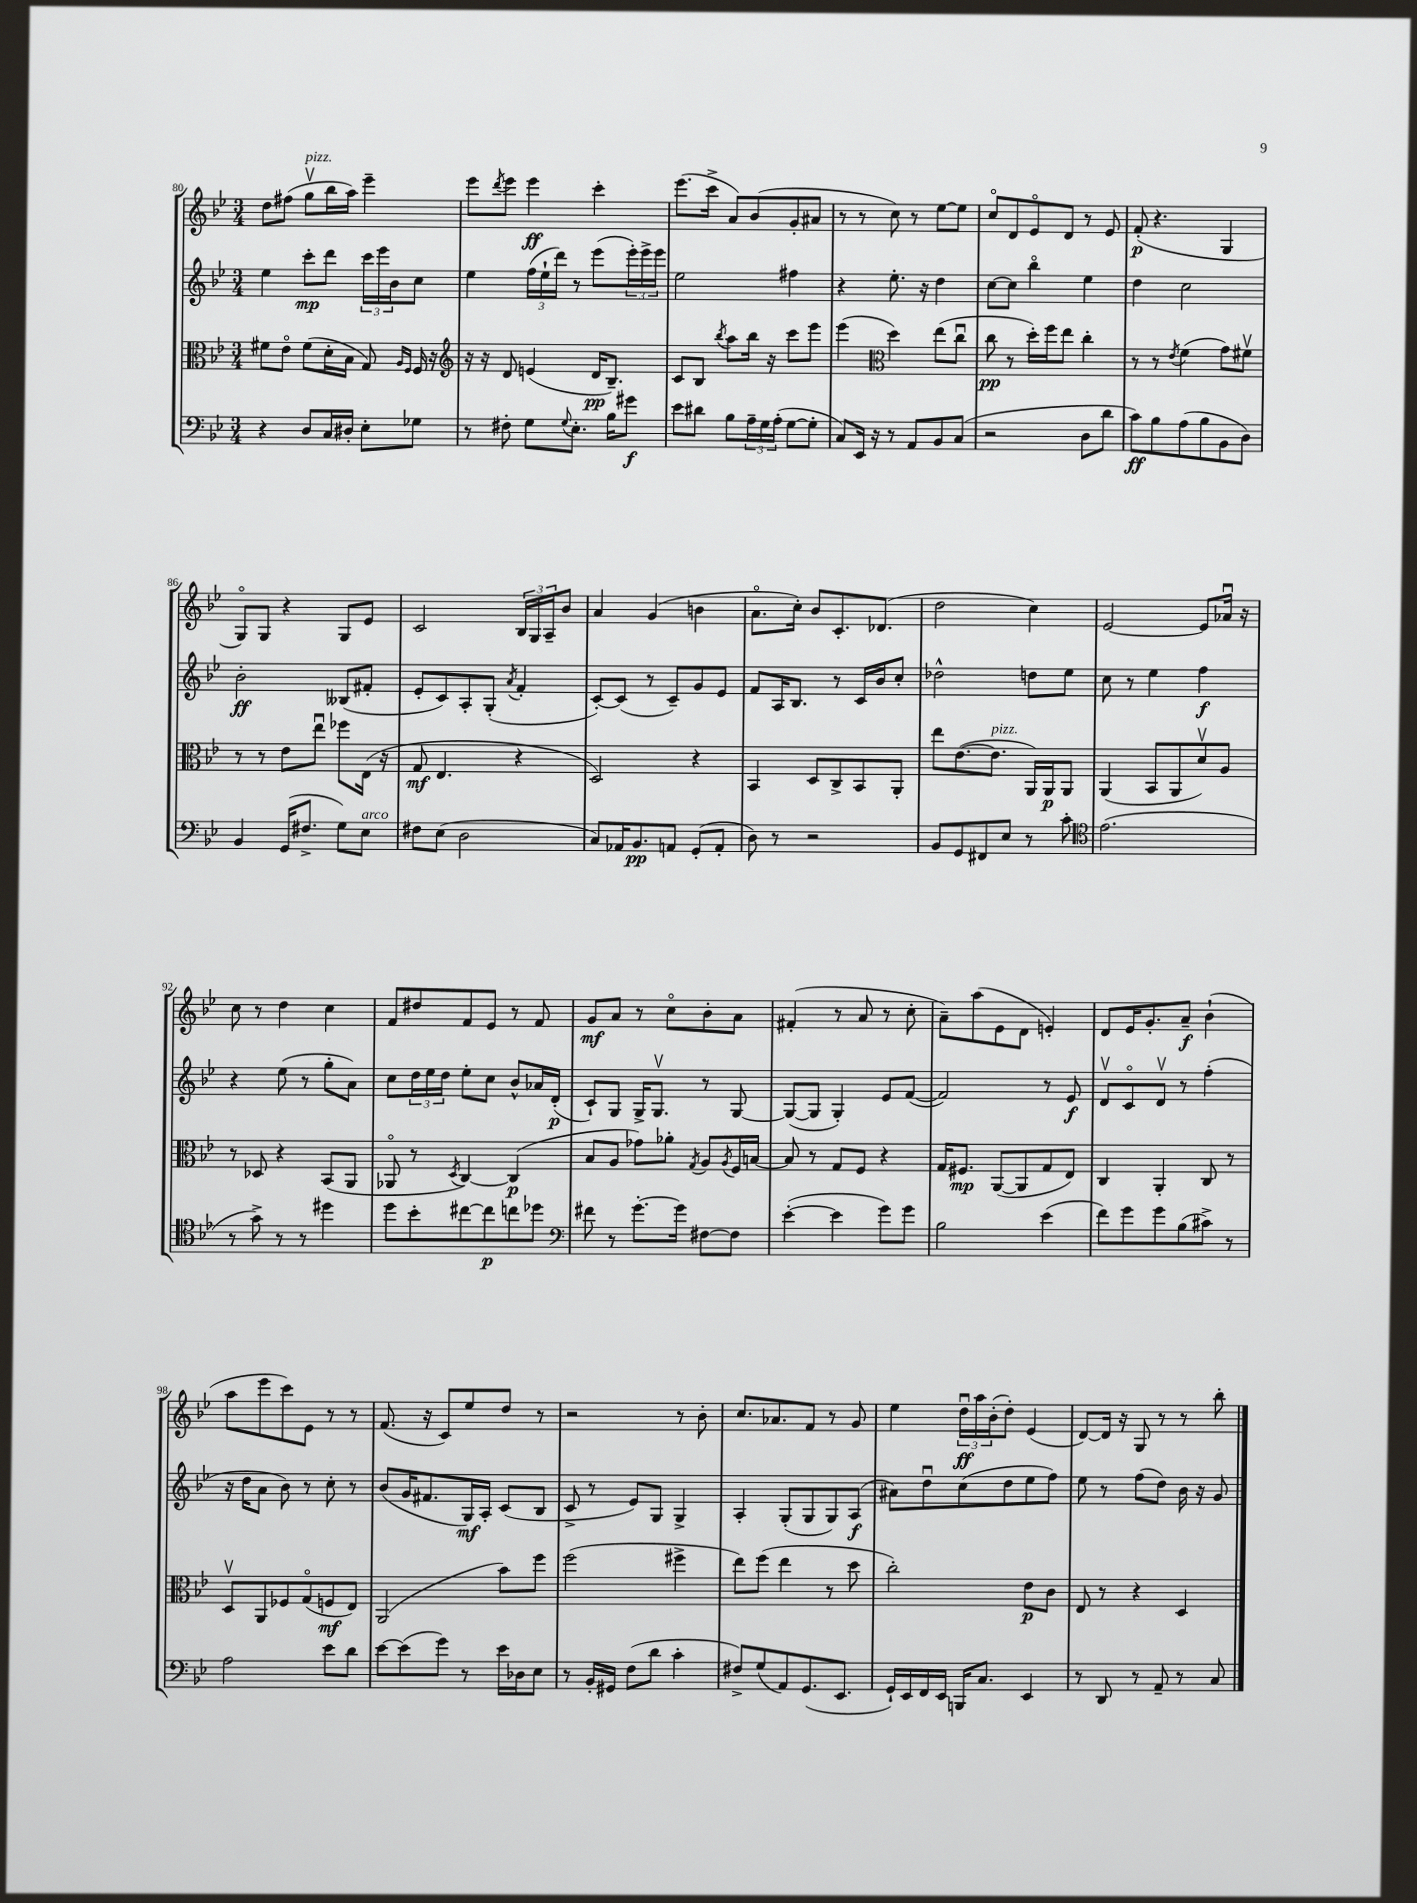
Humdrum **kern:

**kern	**kern	**kern	**kern
*staff4	*staff3	*staff2	*staff1
*clefF4	*clefC3	*clefG2	*clefG2
*k[b-e-]	*k[b-e-]	*k[b-e-]	*k[b-e-]
*M3/4	*M3/4	*M3/4	*M3/4
4r	8f#	4ee-	8dd
.	8e-o	.	(8ff#
8D	(8f#	8ccc'	8ggv
16C	16d'	8ddd	16bb-
16D#'	16B-	.	16aa)
8E-'	8G)	24ccc	4eee-~
.	.	24eee-	.
.	.	24b-	.
.	16qqA	.	.
.	16qqF	.	.
8G-	16F	8cc	.
.	16r	.	.
=	=	=	=
*	*clefG2	*	*
8r	16r	4ee-	8eee-
.	16r	.	.
.	.	.	8qddd
8F#'	8d	.	8eee-
8G	(4e	(24ff	4eee-
.	.	24ee-`	.
.	.	24ddd)	.
8qqG	.	.	.
8.E-'	.	8r	.
.	16d	(8eee-	4ccc'
16B-	8.B-~)	.	.
8g#	.	24eee-')	.
.	.	24eee-^	.
.	.	24eee-	.
=	=	=	=
8e-	8c	2ee-	(8.eee-
8d#	8B-	.	.
.	.	.	16ccc^
.	8qbb-	.	.
8B-	8aa	.	8a)
24A~	16bb-	.	(8b-
24G	.	.	.
.	16r	.	.
(24A'	.	.	.
[8G	8ccc	4ff#	8g'
8G']	8eee-	.	8a#
=	=	=	=
8C)	(4eee-	4r	8r
16EE-	.	.	8r
16r	.	.	.
*	*clefC3	*	*
8r	4dd)	8.ee-'	8cc)
8AA	.	.	8r
.	.	16r	.
8BB-	(8ee-	4dd	[8ee-
(8C	8ccu	.	8ee-]
=	=	=	=
2r	8cc	[8cc	8cco
.	8r	8cc]	8d
.	16dd')	4bb-o	8e-o
.	16ff	.	.
.	8ee-	.	8d
8D	4cc'	4ee-	8r
8d	.	.	8e-
=	=	=	=
8c)	8r	4dd	(8f'
8B-	8r	.	4.r
.	8qe-	.	.
(8A	(4f	2cc	.
8B-	.	.	.
8BB-	8g)	.	4G
8D)	8f#v	.	.
=	=	=	=
4BB-	8r	2b-'	8Go)
.	8r	.	8G
(16GG	8e-	.	4r
8.F#^	.	.	.
.	8ee-u	.	.
8G)	8ff-	(8B--	8G
8E-	(16E-	8f#'	8e-
.	16r	.	.
=	=	=	=
8F#	8G	8e-'	2c
(8E-	4.E-	8c)	.
2D	.	8A'	.
.	.	(8G'	.
.	.	8qa	.
.	4r	4f'	24B-
.	.	.	24G
.	.	.	24A~
.	.	.	8b-
=	=	=	=
8C)	2D)	[8c')	4a
16AA-	.	(8c]	.
8.BB-	.	.	.
.	.	8r	(4g
8AA	.	8c~)	.
(8GG'	4r	8g	4b
8AA'	.	8e-	.
=	=	=	=
8D)	4BB-	8f	8.ao
8r	.	16A	.
.	.	8.B-	16cc')
2r	8D	.	8b-
.	8C^	8r	8.c'
.	8BB-	16c	.
.	.	16b-	(8.d-
.	8AA'	8cc'	.
=	=	=	=
8BB-	8ee-	2dd-^^	2dd
8GG	([8.e-	.	.
8FF#	.	.	.
.	8.e-]	.	.
8E-	.	.	.
8r	16AA)	8dd	4cc)
.	16AA	.	.
8c'	8AA	8ee-	.
=	=	=	=
*clefC4	*	*	*
(2.e-	(4AA	8cc	[2e-
.	.	8r	.
.	8BB-	4ee-	.
.	8AA	.	.
.	8dv)	4ff	8e-]
.	8A	.	16a-u
.	.	.	16r
=	=	=	=
8r	8r	4r	8cc
8g^)	8D-	.	8r
8r	4r	(8ee-	4dd
8r	.	8r	.
4dd#	(8BB-	8gg'	4cc
.	8AA	8a)	.
=	=	=	=
8dd	8AA-o	8cc	8f
8b-'	8r	24dd	8dd#
.	.	24ee-	.
.	.	24dd	.
.	8qD	.	.
[8cc#	[4C)	8ee-'	8f
8cc#]	.	8cc	8e-
8cc	(4C]	8b-^^	8r
8dd-	.	16a-	8f
.	.	(16d'	.
=	=	=	=
*clefF4	*	*	*
8f#	8B-	8c`)	8g
8r	8A	8G	8a
[8.g'	8g-)	16G^	8r
.	.	8.Gv	.
.	8a-'	.	8cco
16g]	.	.	.
.	8qG	.	.
[8F#	8A	8r	8b-'
.	8qA	.	.
8F#]	16F	[8G	8a
.	[16B	.	.
=	=	=	=
([4e-'	8B]	(8G_	(4f#'
.	8r	8G]	.
4e-]	8G	4G')	8r
.	8F	.	8a
8g)	4r	8e-	8r
8g	.	([8f	8cc'
=	=	=	=
2B-	16G	2f])	8a~)
.	8.F#	.	.
.	.	.	(8aa
.	([8AA	.	8e-
.	8AA]	.	8d
(4e-	8G	8r	4e')
.	8E-)	8e-	.
=	=	=	=
8f)	4C	8dv	8d
8g	.	8co	16e-
.	.	.	8.g'
8g	4AA'	8dv	.
(8B-	.	8r	8a~
8c#^)	8C	(4ff'	(4b-`
8r	8r	.	.
=	=	=	=
2A	8Dv	16r	8aa
.	.	16dd	.
.	8AA	8a	8eee-
.	8F-	8b-)	8ccc)
.	(8Go	8r	8e-
8e-	8F	8cc'	8r
8d	8E-)	8r	8r
=	=	=	=
[8e-	(2AA	(8b-	(8.f
(8e-]	.	16g	.
.	.	8.f#	16r
8g)	.	.	8c)
8r	.	16G)	8ee-
.	.	16A'	.
16e-	8b-)	(8c	8dd
16D-	.	.	.
8E-	8ff	8B-	8r
=	=	=	=
8r	(2ff	8c^	2r
16BB-'	.	8r	.
16GG#	.	.	.
(8F	.	8e-)	.
8d	.	8G	.
4c'	4ff#^	4G^	8r
.	.	.	8b-'
=	=	=	=
8F#^)	8ee-)	4A'	8.cc
(8G	(8ff	.	.
.	.	.	8.a-
8AA)	4ee-	(8G'	.
(8.GG	.	8G	8f
.	8r	8G)	8r
8.EE-	.	.	.
.	8dd	(8A	8g
=	=	=	=
16GG`)	2cc')	8a#)	4ee-
16EE-	.	.	.
16FF	.	8ddu	.
16EE-	.	.	.
16BBB	.	(8cc	24ddu
.	.	.	24aa
8.C	.	.	.
.	.	.	(24b-'
.	.	8dd	8dd')
4EE-	8e-	8ee-	(4e-
.	8c	8ff)	.
=	=	=	=
8r	8E-	8ee-	[8d)
8DD	8r	8r	16d]
.	.	.	16r
8r	4r	(8ff	8G
8AA~	.	8dd)	8r
8r	4D	16b-	8r
.	.	16r	.
8C	.	8g	8bb-'
==	==	==	==
*-	*-	*-	*-
